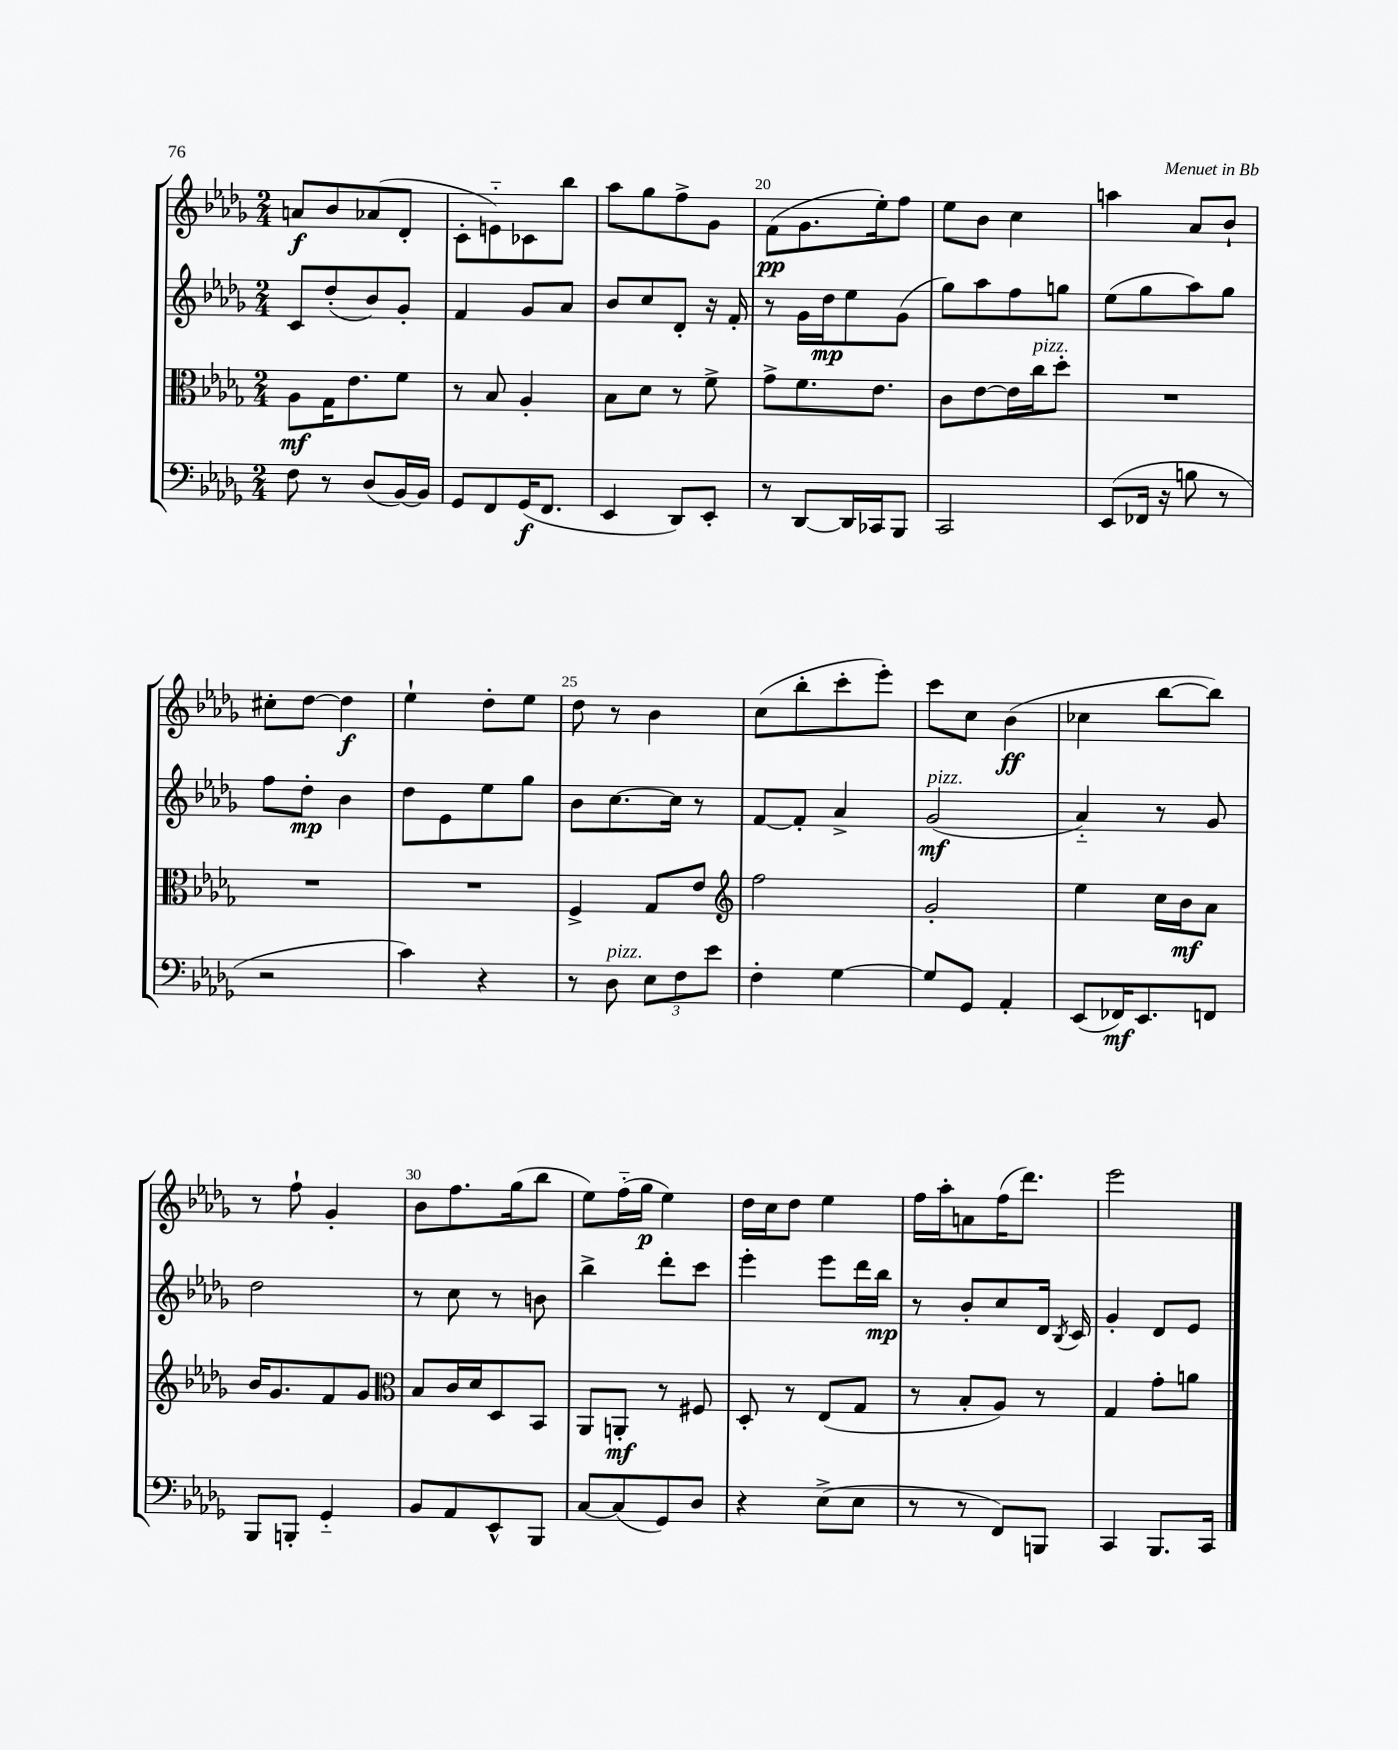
<<
\new StaffGroup <<
\new Staff = "s0" {
    \clef treble \key des \major \numericTimeSignature \time 2/4
    \autoBeamOff a'8[\f bes'8 aes'8( des'8]-. |
    c'8[-. e'8-_) ces'8 bes''8] |
    aes''8[ ges''8 f''8-> ges'8] |
    f'8[\pp( ges'8. ees''16-.) f''8] |
    ees''8[ bes'8] c''4 |
    a''4 aes'8[ bes'8]-! |
    cis''8[-. des''8]~ des''4\f |
    ees''4-! des''8[-. ees''8] |
    des''8 r8 bes'4 |
    c''8[( bes''8-. c'''8-. ees'''8]-.) |
    c'''8[ c''8] bes'4\ff( |
    ces''4 bes''8[~ bes''8]) |
    r8 f''8-! ges'4-. |
    bes'8[ f''8. ges''16( bes''8] |
    ees''8[) f''16-_( ges''16]\p ees''4) |
    des''16[ c''16 des''8] ees''4 |
    f''16[ aes''16-. a'8 f''16( des'''8.]) |
    ees'''2 \bar "|." |
}
\new Staff = "s1" {
    \clef treble \key des \major \numericTimeSignature \time 2/4
    \autoBeamOff c'8[ des''8-.( bes'8) ges'8]-. |
    f'4 ges'8[ aes'8] |
    bes'8[ c''8 des'8]-. r16 f'16-. |
    r8 ges'16[ des''16\mp ees''8 ges'8]( |
    ges''8[) aes''8 f''8 g''8] |
    ees''8[( ges''8 aes''8) ges''8] |
    f''8[ des''8]-.\mp bes'4 |
    des''8[ ees'8 ees''8 ges''8] |
    bes'8[ c''8.~ c''16] r8 |
    f'8[~ f'8]-. aes'4-> |
    ges'2\mf^\markup { \italic "pizz." }( |
    aes'4-_) r8 ges'8 |
    des''2 |
    r8 c''8 r8 b'8 |
    bes''4-> des'''8[-. c'''8] |
    ees'''4-. ees'''8[ des'''16 bes''16]\mp |
    r8 bes'8[-. c''8 des'16] \acciaccatura { bes8 } c'16 |
    ges'4-. des'8[ ees'8] \bar "|." |
}
\new Staff = "s2" {
    \clef alto \key des \major \numericTimeSignature \time 2/4
    \autoBeamOff aes8[\mf ges16 ees'8. f'8] |
    r8 bes8 aes4-. |
    bes8[ des'8] r8 f'8-> |
    ges'8[-> f'8. ees'8.] |
    c'8[ ees'8~ ees'16 c''16^\markup { \italic "pizz." } des''8]-. |
    R2 |
    R2 |
    R2 |
    f4-> ges8[ ees'8] |
    \clef treble f''2 |
    ges'2-. |
    ees''4 c''16[ bes'16\mf aes'8] |
    bes'16[ ges'8. f'8 ges'8] |
    \clef alto bes8[ c'16 des'16 des8 bes,8] |
    aes,8[ a,8]-.\mf r8 fis8 |
    des8-. r8 ees8[( ges8] |
    r8 bes8[-. aes8]) r8 |
    ges4 ges'8[-. a'8] \bar "|." |
}
\new Staff = "s3" {
    \clef bass \key des \major \numericTimeSignature \time 2/4
    \autoBeamOff f8 r8 des8[( bes,16~) bes,16] |
    ges,8[ f,8 ges,16\f( f,8.] |
    ees,4 des,8[) ees,8]-. |
    r8 des,8[~ des,16 ces,16 bes,,8] |
    c,2 |
    ees,8[( fes,16] r16 b8 r8 |
    r2 |
    c'4) r4 |
    r8 des8^\markup { \italic "pizz." } \tuplet 3/2 { ees8[ f8 ees'8] } |
    f4-. ges4~ |
    ges8[ ges,8] aes,4-. |
    ees,8[( fes,16\mf) ees,8. f,8] |
    bes,,8[ b,,8]-. ges,4-_ |
    bes,8[ aes,8 ees,8-^ bes,,8] |
    c8[~ c8( ges,8) des8] |
    r4 ees8[->( ees8] |
    r8 r8 f,8[) b,,8] |
    c,4 bes,,8.[ c,16] \bar "|." |
}
>>
>>
\layout { \context { \Score currentBarNumber = #17 \override BarNumber.break-visibility = ##(#f #t #t) barNumberVisibility = #(every-nth-bar-number-visible 5) } }
